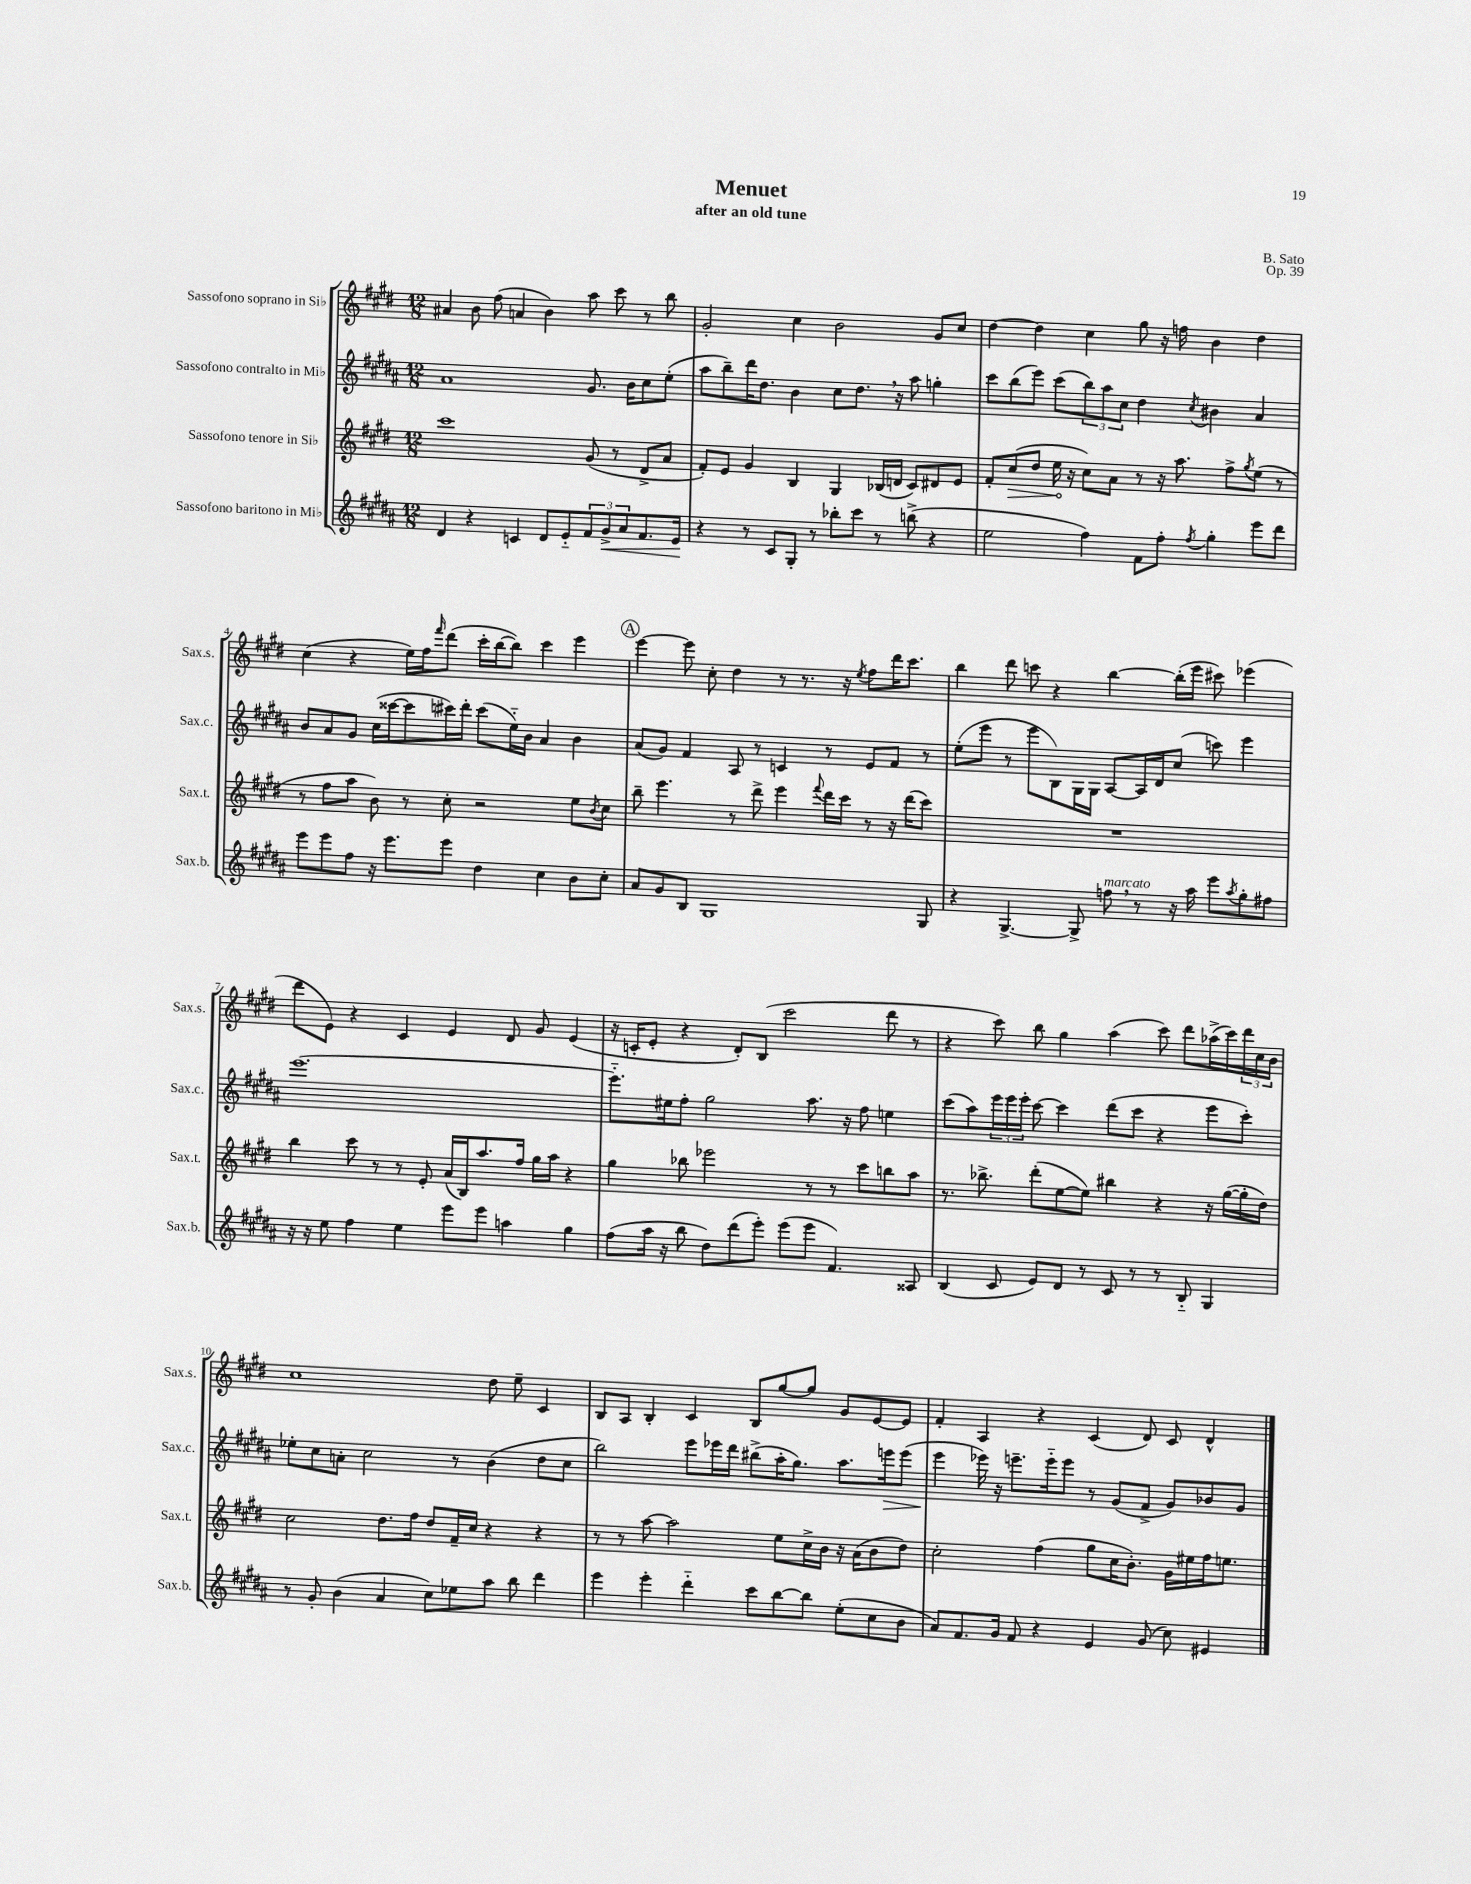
\header { title = "Menuet" composer = "B. Sato" subtitle = "after an old tune" opus = "Op. 39" }
<<
\new StaffGroup <<
\new Staff = "s0" \with { instrumentName = "Sassofono soprano in Sib" shortInstrumentName = "Sax.s." } {
    \clef treble \key e \major \numericTimeSignature \time 12/8
    ais'4 b'8 fis''8( a'4 b'4) a''8 cis'''8 r8 b''8 |
    gis'2-. cis''4 b'2 gis'8 cis''8 |
    dis''4~ dis''4 cis''4 gis''8 r16 f''16 b'4 dis''4 |
    cis''4( r4 e''16) fis''16 \grace { fis'''16 } dis'''8( cis'''16-. b''16~ b''8) cis'''4 e'''4 |
    \mark \markup { \circle "A" } e'''4~ e'''8 cis''8-. dis''4 r8 r8. r16 \acciaccatura { e''8 } fis''8 dis'''16 cis'''8. |
    b''4 dis'''8 c'''8 r4 b''4~ b''16-.( e'''16 cis'''8) ees'''4( |
    dis'''8 e'8) r4 cis'4 e'4 dis'8 gis'8 e'4( |
    r16 c'16-. e'8-. r4 dis'8-.) b8( cis'''2 dis'''8 r8 |
    r4 cis'''8) b''8 gis''4 a''4( cis'''8) dis'''8 aes''16->( cis'''16) \tuplet 3/2 { dis'''16 cis''16 b'16 } |
    cis''1 dis''8 e''8-- cis'4 |
    b8 a8 b4-. cis'4 b8 gis''8~ gis''8 gis'8 e'8~ e'8 |
    fis'4-. a4 r4 cis'4( dis'8) cis'8 dis'4-^ \bar "|." |
}
\new Staff = "s1" \with { instrumentName = "Sassofono contralto in Mib" shortInstrumentName = "Sax.c." } {
    \clef treble \key b \major \numericTimeSignature \time 12/8
    ais'1 gis'8. b'16 cis''8 e''8-.( |
    ais''8 b''8--) dis'''16 dis''8. b'4 cis''8 dis''8. \breathe r16 ais''8 g''4-. |
    cis'''8 b''8( e'''8) cis'''8( \tuplet 3/2 { b''8) ais''8 cis''8 } dis''4 \acciaccatura { cis''8 } bis'4 ais'4 |
    b'8 ais'8 gis'8 cis''16( cisis'''16~ cisis'''8 cis'''16) dis'''16-. cis'''8( e''16-_) b'16 ais'4 b'4 |
    \mark \markup { \circle "A" } ais'8( gis'8) fis'4 ais8 r8 c'4 r8 e'8 fis'8 r8 |
    e''8-.( e'''8 r8 e'''8 b8) gis16 gis16 ais8~ ais16 dis'16 cis''8( c'''8) e'''4 |
    e'''1.~ |
    e'''8.-_ eis''16 fis''8-. gis''2 ais''8. r16 fis''8 e''4 |
    cis'''8( ais''8) \tuplet 3/2 { e'''16 e'''16 e'''16-. } cis'''8~ cis'''4 dis'''8( cis'''8 r4 e'''8 cis'''8-.) |
    ees''8-. cis''8 a'8-. cis''2 r8 b'4( dis''8 cis''8 |
    b''2) e'''8 ees'''16 dis'''16 bis''8->( ais''16-. gis''8.) ais''8. e'''16\> e'''8( |
    e'''4\! ees'''16) r16 e'''8.-- e'''16-_ e'''8 r8 gis'8( fis'8-> gis'8) bes'8 gis'8 \bar "|." |
}
\new Staff = "s2" \with { instrumentName = "Sassofono tenore in Sib" shortInstrumentName = "Sax.t." } {
    \clef treble \key e \major \numericTimeSignature \time 12/8
    cis'''1 gis'8( r8 dis'8-> a'8 |
    fis'8-.) e'8 gis'4 b4 gis4 bes16( d'16 cis'8) dis'8 e'8 |
    fis'8-. \once \override Hairpin.circled-tip = ##t cis''8\>( dis''8 e''16\! r16 cis''8) a'8 r8 r16 a''8. fis''8-> \acciaccatura { gis''8 } e''8( r8 |
    r8 fis''8 a''8 b'8) r8 cis''8-. r2 e''8 \acciaccatura { b'8 } cis''8 |
    \mark \markup { \circle "A" } b''8-- e'''4. r8 dis'''8-> e'''4 \appoggiatura { fis'''8 } dis'''16 cis'''16 r8 r16 dis'''16( cis'''8) |
    R1. |
    b''4 cis'''8 r8 r8 e'8-. a'16( b16) a''8. fis''16 gis''16 a''16 r4 |
    gis''4 bes''8 ees'''2 r8 r8 cis'''8 b''8 a''8 |
    r8. bes''8.-> dis'''8-.( e''8~ e''8) bis''4 r4 r16 gis''16~( gis''16-. dis''16) |
    cis''2 dis''8. fis''16 dis''8 fis'16-- cis''16 r4 r4 |
    r8 r8 a''8~ a''2 e''8 cis''16-> b'16 r16 a'16( b'8 dis''8) |
    cis''2-. fis''4( gis''8 cis''16 b'8.-.) gis'16 eis''16 fis''16 e''8. \bar "|." |
}
\new Staff = "s3" \with { instrumentName = "Sassofono baritono in Mib" shortInstrumentName = "Sax.b." } {
    \clef treble \key b \major \numericTimeSignature \time 12/8
    dis'4 r4 c'4 dis'8 e'8-_ \tuplet 3/2 { fis'8 gis'8->\< ais'8 } fis'8. e'16\! |
    r4 r8 cis'8 gis8-. r8 bes''8-. cis'''8 r8 b''8->( r4 |
    e''2 fis''4) fis'8 fis''8-. \acciaccatura { fis''8 } gis''4-. e'''8 dis'''8 |
    e'''8 e'''8 fis''8 r16 e'''8. e'''8 dis''4 cis''4 b'8 cis''8-. |
    \mark \markup { \circle "A" } ais'8 gis'8 b8 gis1 gis8 |
    r4 gis4.~-> gis8-> f''8^\markup { \italic "marcato" } \breathe r8 r16 ais''16 e'''8 \acciaccatura { ais''8 } gis''8-. fis''8 |
    r16 r16 e''8 fis''4 e''4 e'''8 e'''8 a''4 gis''4 |
    fis''8( ais''16 r16 b''8 dis''8) dis'''8( e'''8-.) e'''8( e'''8 fis'4.) aisis8 |
    b4( cis'8 e'8) dis'8 r8 cis'8 r8 r8 b8-_ gis4 |
    r8 gis'8-. b'4( ais'4 cis''8) ees''8 ais''8 b''8 dis'''4 |
    e'''4 e'''4-. dis'''4-_ cis'''8 b''8~ b''8 e''8-.( cis''8 b'8 |
    ais'8) fis'8. gis'16 fis'8 r4 e'4 gis'8( cis''8) eis'4 \bar "|." |
}
>>
>>
